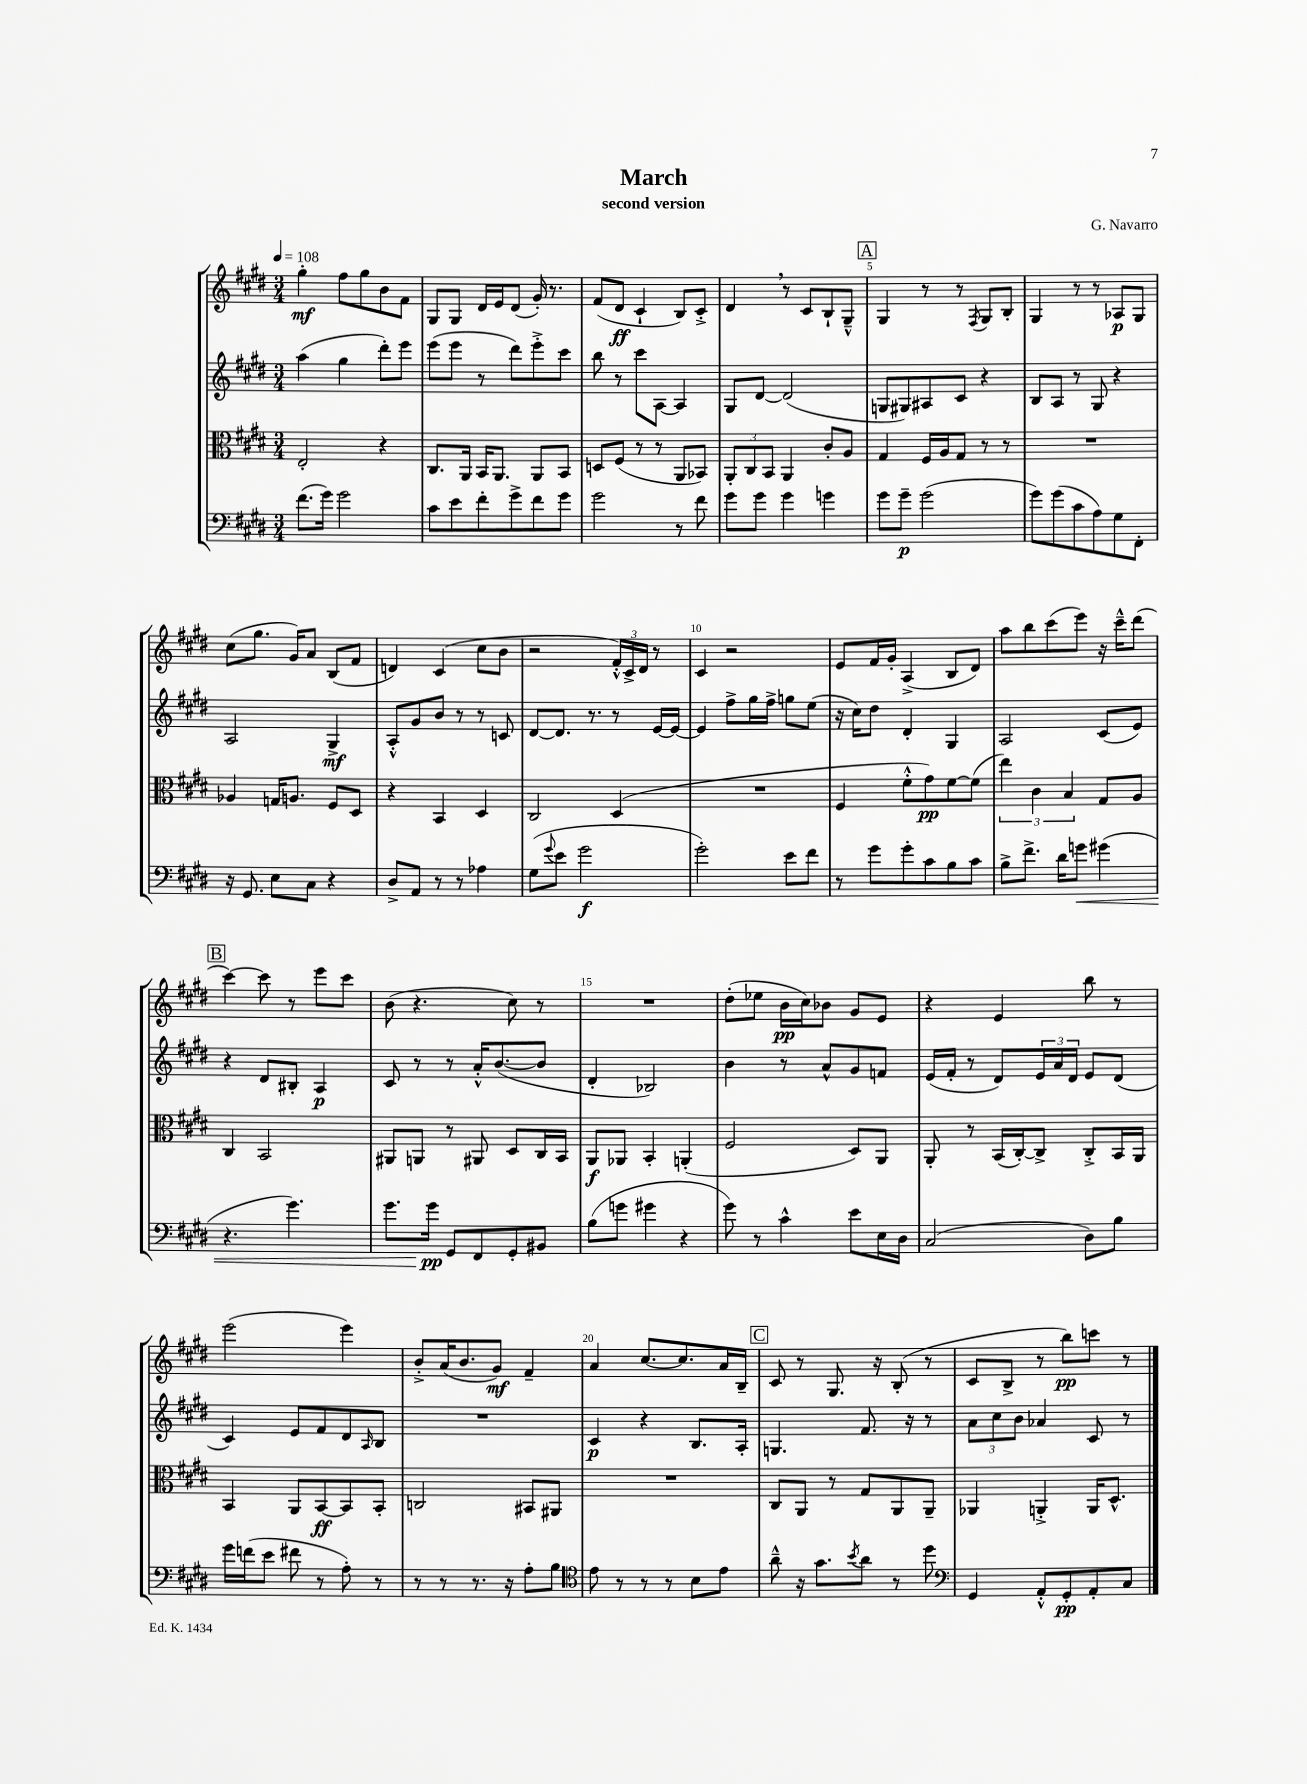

**kern	**kern	**kern	**kern
*staff4	*staff3	*staff2	*staff1
*clefF4	*clefC3	*clefG2	*clefG2
*k[f#c#g#d#]	*k[f#c#g#d#]	*k[f#c#g#d#]	*k[f#c#g#d#]
*M3/4	*M3/4	*M3/4	*M3/4
*MM108	*MM108	*MM108	*MM108
(8.f#	2E'	(4aa	4gg#'
16g#)	.	.	.
2g#	.	4gg#	8ff#
.	.	.	8gg#
.	4r	8ddd#')	8b
.	.	8eee	8f#
=	=	=	=
8c#	8.C#	(8eee	8G#
8e	.	8eee	8G#
.	16AA	.	.
8f#'	16BB	8r	16d#
.	8.AA	.	16e
8g#^	.	8ddd#)	(8d#
8f#	8AA	8eee'^	16g#')
.	.	.	8.r
8g#	8BB	8ccc#	.
=	=	=	=
2g#	8D	8bb	(8f#
.	(8F#	8r	8d#
.	8r	8ccc#	4c#`
.	8r	[8A	.
8r	8AA	4A]	8B)
8f#	8BB-)	.	8c#'^
=	=	=	=
8g#	12AA'	8G#	4d#
.	12C#	.	.
8g#	.	[8d#	.
.	12BB	.	.
4g#	4AA	(2d#]	8r
.	.	.	8c#
4g	8c#'	.	8B`
.	8A	.	8G#~^^
=	=	=	=
8g#	4G#	8G	4G#
8g#~	.	8G#)	.
(2g#	16F#	8A#	8r
.	16A	.	.
.	8G#	8c#	8r
.	.	.	8qF#
.	8r	4r	8G#
.	8r	.	8B'
=	=	=	=
8g#)	2.r	8B	4G#
(8g#	.	8A	.
8c#	.	8r	8r
8A)	.	8G#	8r
8G#	.	4r	8A-
8FF#'	.	.	8G#
=	=	=	=
16r	4A-	2A	(8cc#
8.GG#	.	.	.
.	.	.	8.gg#
8E	16G	.	.
.	8.A	.	16g#)
8C#	.	.	8a
4r	8F#	4G#^	(8B
.	8D#	.	8f#
=	=	=	=
8D#^	4r	8A'^^	4d)
8AA	.	8g#	.
8r	4BB	8b	(4c#
8r	.	8r	.
4A-	4D#	8r	8cc#
.	.	8c	8b
=	=	=	=
(8G#	2C#	[8d#	2r
8qqg#	.	.	.
8e	.	8.d#]	.
2g#	.	.	.
.	.	8.r	.
.	(4D#	8r	24f#'^^)
.	.	.	24c#^
.	.	.	24d#
.	.	[16e	8r
.	.	16e_	.
=	=	=	=
2g#')	2.r	4e]	4c#
.	.	8ff#^	2r
.	.	16gg#	.
.	.	16ff#^	.
8e	.	8gg	.
8f#	.	(8ee	.
=	=	=	=
8r	4F#	16r	8e
.	.	16cc#)	.
8g#	.	8dd#	16f#
.	.	.	16g#'
8g#'	8f#'^^	4d#'	(4A^
8c#	8g#)	.	.
8B	[8f#	4G#	8B
8c#	(8f#]	.	8d#)
=	=	=	=
8B^	6ee)	2A	8aa
8.f#^	.	.	8bb
.	6c#	.	.
.	.	.	(8ccc#
16d#	.	.	.
.	6B	.	.
8g	.	.	8eee)
(4g#	8G#	(8c#	16r
.	.	.	16ccc#~^^
.	8A	8e)	(8ddd#
=	=	=	=
4.r	4C#	4r	[4ccc#)
.	2BB	8d#	8ccc#]
4.g#)	.	8B#'	8r
.	.	4A	8eee
.	.	.	8ccc#
=	=	=	=
8.g#	8AA#	8c#	(8b
.	8AA	8r	4.r
16g#	.	.	.
8GG#	8r	8r	.
8FF#	8AA#	16a'^^	.
.	.	([8.b	.
8GG#'	8D#	.	8cc#)
8BB#	16C#	8b]	8r
.	16BB	.	.
=	=	=	=
(8B	8AA	4d#'	2.r
8g	8AA-	.	.
4g#	4BB'	2B-)	.
4r	(4AA'	.	.
=	=	=	=
8g#)	2F#	4b	(8dd#'
8r	.	.	8ee-
4c#^^	.	8r	16b
.	.	.	16cc#)
.	.	8a^^	8b-
8e	8D#)	8g#	8g#
16E	8AA	8f	8e
16D#	.	.	.
=	=	=	=
(2C#	8AA'	(16e	4r
.	.	16f#'	.
.	8r	8r	.
.	(16BB	8d#)	4e
.	[16C#')	.	.
.	8C#^]	24e	.
.	.	24a	.
.	.	24d#	.
8D#)	8C#'^	8e	8bb
8B	16BB	(8d#	8r
.	16AA	.	.
=	=	=	=
16g#	4BB	4c#)	(2eee
(16f	.	.	.
8e	.	.	.
8f#	8AA	8e	.
8r	[8BB	8f#	.
8A')	8BB]	8d#	4eee)
.	.	16qqA	.
8r	8BB'	8B	.
=	=	=	=
8r	2C	2.r	8b'^
8r	.	.	(16a
.	.	.	8.b
8.r	.	.	.
.	.	.	8g#)
16r	.	.	.
8A'	8BB#	.	4f#~
8B	8AA#	.	.
=	=	=	=
*clefC4	*	*	*
8e	2.r	4c#	4a
8r	.	.	.
8r	.	4r	[8.cc#
8r	.	.	.
.	.	.	8.cc#]
8B	.	8.B	.
8e	.	.	16a
.	.	16A'	16B~
=	=	=	=
8a~^^	8C#	4.G	8c#
16r	8AA	.	8r
8.g#	.	.	.
.	8r	.	8.G#
8qb	.	.	.
8a	8G#	8.f#	.
.	.	.	16r
8r	8AA	.	(8B'
.	.	16r	.
8dd#	8AA~	8r	8r
=	=	=	=
*clefF4	*	*	*
4GG#	4AA-	12a	8c#
.	.	12cc#	.
.	.	.	8B^
.	.	12b	.
8AA'^^	4AA'^	4a-	8r
8GG#'	.	.	8bb)
8AA'	16AA	8c#	8ccc
.	8.D#^^	.	.
8C#	.	8r	8r
==	==	==	==
*-	*-	*-	*-
